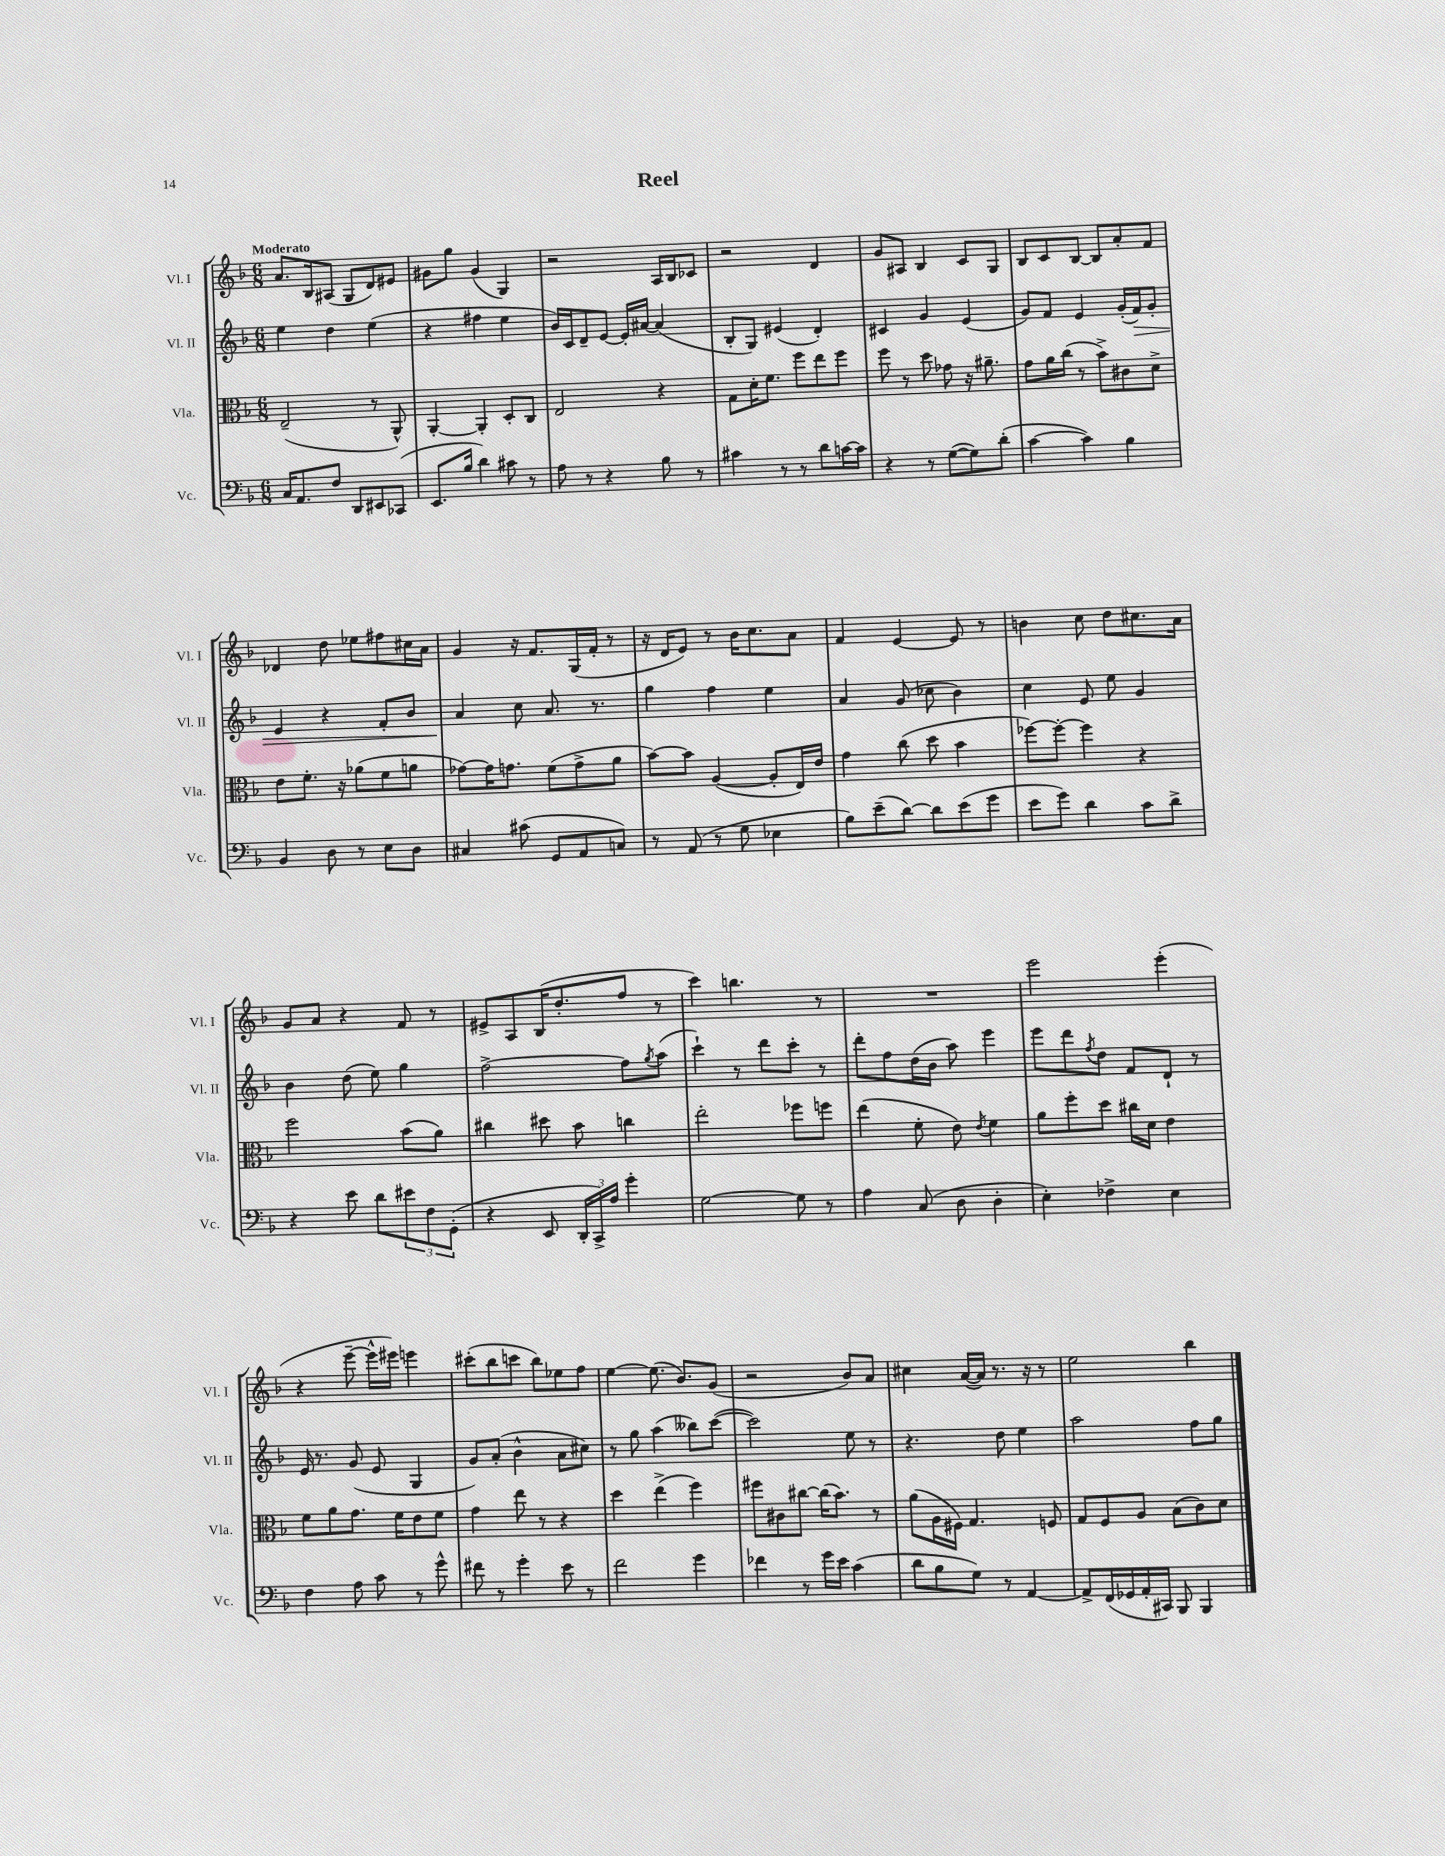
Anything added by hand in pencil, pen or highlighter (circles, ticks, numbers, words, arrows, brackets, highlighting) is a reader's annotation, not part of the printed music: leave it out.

**kern	**kern	**kern	**kern
*staff4	*staff3	*staff2	*staff1
*clefF4	*clefC3	*clefG2	*clefG2
*k[b-]	*k[b-]	*k[b-]	*k[b-]
*M6/8	*M6/8	*M6/8	*M6/8
16C/LK	(2E~/	4ee\	8.a/L
8.AA/	.	.	.
.	.	.	16B-/k
8F/J	.	4dd\	(8A#/J
8DD/L	.	.	8G/L
8EE#/	8r	(4ee\	8d/)
(8CC-/J	8AA^^/)	.	8e#/J
=	=	=	=
8.EE/L	[4AA'/	4r	8g#\L
.	.	.	8gg\J
16B-/Jk	.	.	.
4d\)	4AA'/]	4ff#\	(4g#/
8c#\	8D'/L	4ee\	4G/)
8r	8C/J	.	.
=	=	=	=
8A\	2E/	16b-/LL)	2r
.	.	16c/J	.
8r	.	8d~/	.
4r	.	[8e/J	.
.	.	16e'/]LL	.
.	.	[16a#/JJ	.
8B-\	4r	(4a#/]	16A/LL
.	.	.	16B-/J
8r	.	.	8c-/J
=	=	=	=
4c#\	8G\L	8B-'/L	2r
.	16d'\K	8G/J)	.
.	8.f\J	.	.
8r	.	(4e#/	.
8r	8ff\L	.	.
8d\L	8ee\	4d'/)	4d/
[16c\L	8ff\J	.	.
16c\]JJ	.	.	.
=	=	=	=
4r	8ff\	4c#/	8g/L
.	8r	.	8A#/J
8r	8dd\	4g/	4B-/
([8G\L	8g-\	.	.
8G\])	16r	(4e/	8c/L
.	8.a#~\	.	.
(8d'\J	.	.	8G/J
=	=	=	=
[4c\	8g\L	8g/L)	8B-/L
.	16a\L	8f/J	8c/
.	(16cc\JJ	.	.
4c\])	8r	4e/	[8B-/J
.	8b-^\L)	.	8B-/]L
4B-\	8c#\	(16g'/LL	8a'/
.	.	16f/J)	.
.	8d^\J	8g'/J	8f/J
=	=	=	=
4BB-/	8e\L	4e/	4d-/
.	8.f'\J	.	.
8D\	.	4r	8dd\
.	16r	.	.
8r	(8a-\L	.	8ee-\L
8E\L	8f\	8f'/L	8ff#\
8D\J	8a\J	8b-/J	16cc#\L
.	.	.	16a\JJ
=	=	=	=
4C#/	[8g-\L)	4a/	4g/
.	16g-\]K	.	.
.	8.g\J	.	.
(8c#\	.	8cc\	16r
.	.	.	8.f/L
8GG/L	(8f\L	8.a/	.
8AA/	8g^\	.	(16G/L
.	.	8.r	16f'/JJ
8C/J)	8a\J	.	8r
=	=	=	=
8r	[8b-\L)	4gg\	16r
.	.	.	16d/LK
(8AA/	8b-\]J	.	8e/J)
8r	([4A/	4ff\	8r
8G\	.	.	16b-\LK
.	.	.	8.cc\
4E-\	8A'/]L	4ee\	.
.	16E/L)	.	8a\J
.	16e/JJ	.	.
=	=	=	=
8B-\L)	4g\	4a/	4f/
(8e~\	.	.	.
[8d\J)	(8cc\	(8g/	[4e/
8d\]L	8dd\	8cc-\	.
(8e\	4b-\	4b-\)	8e/]
8g\J	.	.	8r
=	=	=	=
8e\L	[8ff-\L)	4cc\	4b\
8g\J)	8ff-'\_J	.	.
4d\	4ff-\]	8e/	8cc\
.	.	8ee\	8dd\L
8c\L	4r	4g/	8.cc#\
8d^\J	.	.	.
.	.	.	16a\Jk
=	=	=	=
4r	2ff\	4b-\	8g/L
.	.	.	8a/J
8e\	.	(8dd\	4r
8d\L	.	8ee\)	.
12e#\	(8b-\L	4gg\	8f/
12F\	.	.	.
.	8a\J)	.	8r
(12GG'\J	.	.	.
=	=	=	=
4r	4cc#\	[2ff^\	8e#^/L
.	.	.	8A/
8EE/	8dd#\	.	(16B-/K
.	.	.	8.dd'/
24DD'/LL	8b-\	.	.
24CC^/)	.	.	.
24A/JJ	.	.	.
4g'\	4cc\	8ff\]L	8ff/J
.	.	8qgg/	.
.	.	(8aa\J	8r
=	=	=	=
[2G\	2ee'\	4ccc`\)	4ccc\)
.	.	8r	4.bb\
.	.	8ddd\L	.
8G\]	8ff-\L	8ccc'\J	.
8r	8ff\J	8r	8r
=	=	=	=
4A\	(4ee\	8ddd'\L	2.r
.	.	8ff\	.
(8C/	8f'\	(16dd\L	.
.	.	16b-\JJ	.
8D\	8e\)	8aa\)	.
.	8qe/	.	.
4D'\	4f\	4eee\	.
=	=	=	=
4E'\)	8a\L	8eee\L	2eee\
.	8ff'\	8ddd\	.
.	.	8qff/	.
4F-^\	8dd\J	8dd\J	.
.	16cc#\LL	8f/L	.
.	16d\JJ	.	.
4E\	4e\	8d`/J	(4eee'\
.	.	8r	.
=	=	=	=
4F\	8f\L	16e/	4r
.	.	8.r	.
.	8a\	.	.
8A\	8.g\J	(8g/	[8eee~\
8c\	.	8e/	16eee^^\]LL
.	16f\LK	.	16eee#\JJ)
8r	8e\	4G/	4eee\
8g^^\	8f\J	.	.
=	=	=	=
8f#\	4g\	8g/L)	(8ccc#'\L
8r	.	(8a'/J	8bb-\
4g'\	8ee\	4b-^^\	8ccc\J
.	8r	.	8bb-\L)
8e\	4r	8a\L	8ee-\
8r	.	8cc#\J)	8ff\J
=	=	=	=
2f\	4dd\	8r	[4ee\
.	.	8gg\	.
.	(4ee^\	(4aa\	(8.ee\]
.	.	.	8.b-/L)
4g\	4ff\)	8bb--\L)	.
.	.	([8ccc\J	(8g/J
=	=	=	=
4f-\	8ff#\L	2ccc\])	2r
.	8c#\	.	.
8r	[8cc#\J	.	.
16g\LL	(16cc#\]LK	.	.
16e\JJ	8.b-\J)	.	.
(4c\	.	8ee\	8b-/L)
.	8r	8r	8a/J
=	=	=	=
8d\L	(8a\L	4.r	4cc#\
8B-\	16A\L	.	.
.	16F#\JJ)	.	.
8G\J)	4.G/	.	([16a/LL
.	.	.	16a/]JJ)
8r	.	8dd\	8.r
[4AA/	.	4ee\	.
.	.	.	16r
.	8F/	.	8r
=	=	=	=
8AA^/]L	8G/L	2aa\	2ee\
(16FF/L	8F/	.	.
16GG-/	.	.	.
16AA'/	8A/J	.	.
16CC#/JJ)	.	.	.
8BBB-/	(8B-\L	.	.
4BBB-/	8c\)	8ff\L	4bb-\
.	8d\J	8gg\J	.
==	==	==	==
*-	*-	*-	*-
